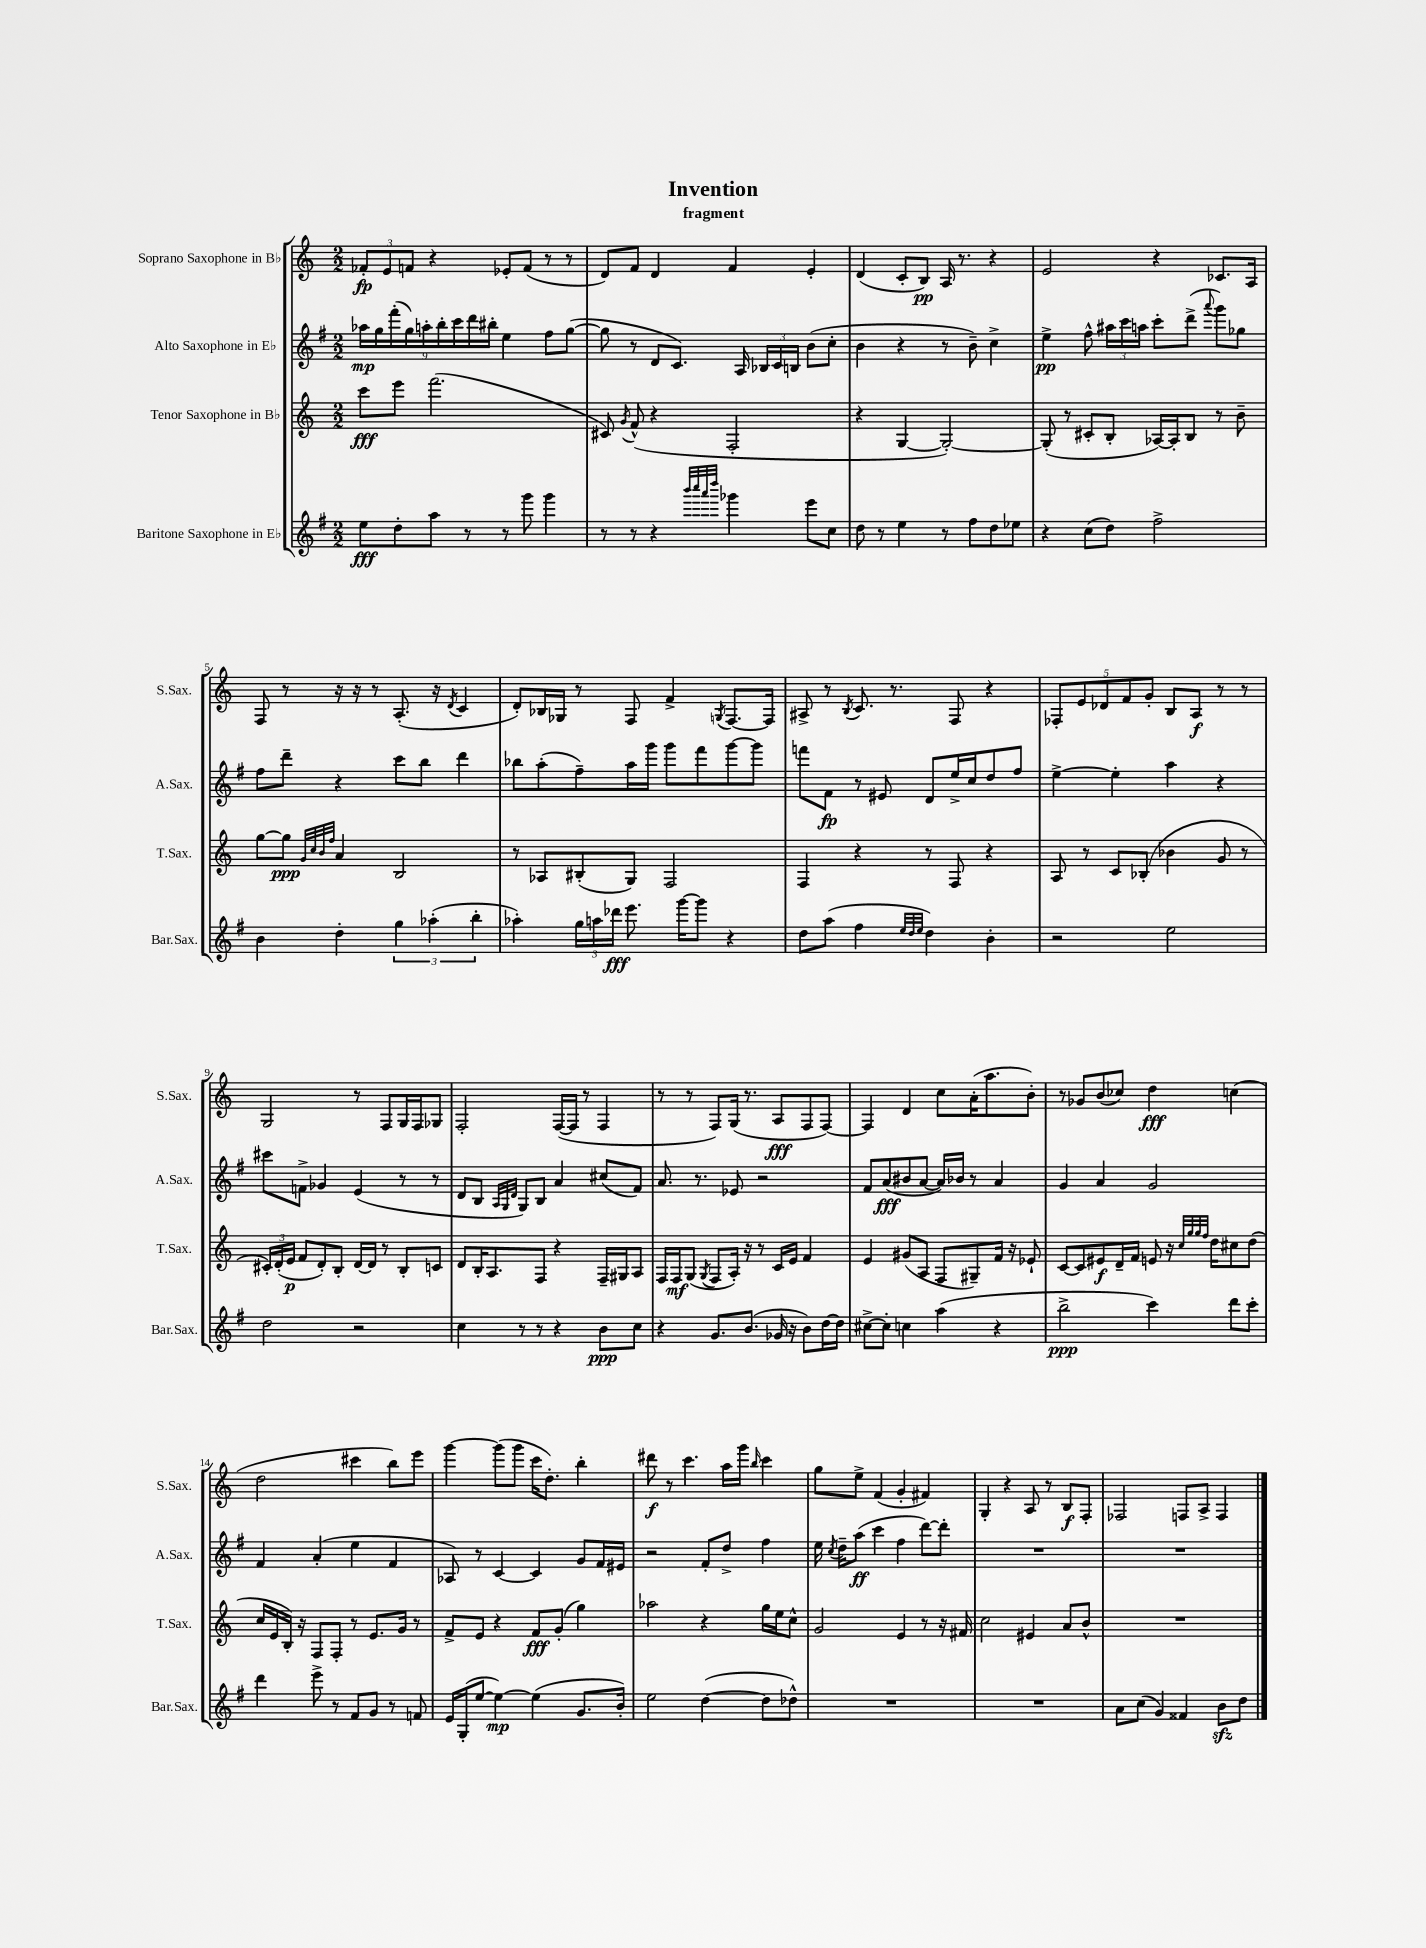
\header { title = "Invention" subtitle = "fragment" }
<<
\new StaffGroup <<
\new Staff = "s0" \with { instrumentName = "Soprano Saxophone in Bb" shortInstrumentName = "S.Sax." } {
    \clef treble \key c \major \numericTimeSignature \time 2/2
    \autoBeamOff \tuplet 3/2 { fes'8[-.\fp e'8 f'8] } r4 ees'8[-. f'8]( r8 r8 |
    d'8[) f'8] d'4 f'4 e'4-. |
    d'4( c'8[-. b8]\pp) a16 r8. r4 |
    e'2 r4 ces'8.[ a16] |
    f8 r8 r16 r16 r8 a8.-.( r16 \acciaccatura { d'8 } c'4 |
    d'8[-.) bes16 ges16] r8 f8 f'4-> \acciaccatura { g8 } f8.[~ f16] |
    ais8-> r8 \acciaccatura { b8 } c'8. r8. f8 r4 |
    \tuplet 5/4 { fes8[-. e'8 des'8 f'8 g'8]-. } b8[ a8]\f r8 r8 |
    g2 r8 f8[ g16 f16 ges8] |
    f2-. f16[~( f16] r8 f4 |
    r8 r8 f8[) g16]( r8. a8[\fff f8 f8]~) |
    f4 d'4 c''8[ a'16-.( a''8. b'8]-.) |
    r8 ges'8[ b'8( ces''8]) d''4\fff c''4( |
    d''2 cis'''4 b''8[) e'''8] |
    g'''4~ g'''8[( g'''8] c'''16[ d''8.]-.) b''4-. |
    dis'''8\f r8 c'''4. a''16[ g'''16] \grace { b''16 } c'''4 |
    g''8[ e''8]-> f'4( g'4-. fis'4) |
    g4-. r4 a8 r8 b8[\f f8]-. |
    fes2 f8[ a8]-> f4 \bar "|." |
}
\new Staff = "s1" \with { instrumentName = "Alto Saxophone in Eb" shortInstrumentName = "A.Sax." } {
    \clef treble \key g \major \numericTimeSignature \time 2/2
    \autoBeamOff \tuplet 9/8 { aes''16[\mp g''16 fis'''16-.( g''16) a''16-. b''16-. c'''16 d'''16 bis''16]-. } e''4 fis''8[ g''8]~( |
    g''8 r8 d'8[ c'8.]) a16 \tuplet 3/2 { bes16[ c'16 b16] } b'8[( c''8]-. |
    b'4 r4 r8 b'8--) c''4-> |
    e''4->\pp fis''8-^ \tuplet 3/2 { ais''16[ c'''16 a''16] } c'''8[-. d'''8]->( \appoggiatura { a'''8 } g'''8[) ges''8] |
    fis''8[ d'''8]-- r4 c'''8[ b''8] d'''4 |
    bes''8[ a''8-.( fis''8--) a''16 g'''16] g'''8[ fis'''8 g'''8~ g'''8] |
    f'''8[ fis'8]\fp r8 eis'8 d'8[ e''16-> c''16 d''8 fis''8] |
    e''4~-> e''4-. a''4 r4 |
    cis'''8[ f'8]-> ges'4 e'4( r8 r8 |
    d'8[ b8] \grace { a32[ g32 d'32] } g8[) b8] a'4 cis''8[( fis'8]) |
    a'8. r8. ees'8 r2 |
    fis'8[ a'8\fff( bis'8 a'8]~ a'16[) bes'16] r8 a'4 |
    g'4 a'4 g'2 |
    fis'4 a'4-.( e''4 fis'4 |
    aes8) r8 c'4~ c'4 g'8[ fis'16 eis'16] |
    r2 fis'8[-. d''8]-> fis''4 |
    e''16 \acciaccatura { c''8 } d''16[-- a''8]\ff( c'''4 fis''4 d'''8[~) d'''8]-. |
    R1 |
    R1 \bar "|." |
}
\new Staff = "s2" \with { instrumentName = "Tenor Saxophone in Bb" shortInstrumentName = "T.Sax." } {
    \clef treble \key c \major \numericTimeSignature \time 2/2
    \autoBeamOff c'''8[\fff e'''8] f'''2.( |
    cis'8) \acciaccatura { g'8 } f'8-^( r4 f2-. |
    r4 g4~ g2~-.) |
    g8-.( r8 cis'8[-. b8]-. aes16[~) aes16-. b8] r8 b'8-- |
    g''8[~ g''8]\ppp \grace { g'32[ c''32 b'32 f''32] } a'4 b2 |
    r8 aes8[ bis8-.( g8]) f2 |
    f4 r4 r8 f8 r4 |
    a8 r8 c'8[ bes8]-.( bes'4 g'8 r8 |
    \tuplet 3/2 { cis'16[-.) d'16-.( e'16]\p } f'8[ d'8-.) b8]-. d'16[~ d'16] r8 b8[-. c'8] |
    d'8[ b16-. a8. f8] r4 f16[-- gis16 a8] |
    f16[ f16\mf g8]( \acciaccatura { g8 } f8[ a16]-.) r16 r8 c'16[ e'16] f'4 |
    e'4 gis'8[( a8] f8[ gis8--) f'16] r16 ees'8-! |
    c'8[~ c'8 eis'8\f d'16-- f'16] e'8 r16 \grace { c''32[ g''32 g''32 f''32] } d''16[ cis''8 d''8]( |
    c''16[ e'16 b16]-.) r16 f8[ f8]-. r8 e'8.[ g'16] r8 |
    f'8[-> e'8] r4 f'8[\fff g'8]-.( g''4) |
    aes''2 r4 g''16[ e''16 c''8]-^ |
    g'2 e'4 r8 r16 fis'16 |
    c''2 eis'4 a'8[ b'8]-^ |
    R1 \bar "|." |
}
\new Staff = "s3" \with { instrumentName = "Baritone Saxophone in Eb" shortInstrumentName = "Bar.Sax." } {
    \clef treble \key g \major \numericTimeSignature \time 2/2
    \autoBeamOff e''8[\fff d''8-. a''8] r8 r8 g'''8 g'''4 |
    r8 r8 r4 \grace { b'''32[ c''''32 a'''32 d''''32] } ges'''4 e'''8[ c''8] |
    d''8 r8 e''4 r8 fis''8[ d''8 ees''8] |
    r4 c''8[( d''8]) fis''2-> |
    b'4 d''4-. \tuplet 3/2 { g''4 aes''4-.( b''4-. } |
    aes''4-.) \tuplet 3/2 { g''16[ a''16 des'''16]\fff } e'''8. g'''16[~ g'''8] r4 |
    d''8[ a''8]( fis''4 \grace { e''32[ d''32 e''32] } d''4) b'4-. |
    r2 e''2 |
    d''2 r2 |
    c''4 r8 r8 r4 b'8[\ppp c''8] |
    r4 g'8.[ b'8.]( ges'16 r16 b'8[) d''16~ d''16] |
    cis''8[~-> cis''8]-. c''4 a''4( r4 |
    b''2->\ppp c'''4) d'''8[ c'''8]-. |
    d'''4 e'''8-> r8 fis'8[ g'8] r8 f'8 |
    e'16[ g16-.( e''8]~ e''4~\mp) e''4( g'8.[ b'16]-.) |
    e''2 d''4~( d''8[ des''8]-^) |
    R1 |
    R1 |
    a'8[ c''8]( g'4) fisis'4 b'8[\sfz d''8] \bar "|." |
}
>>
>>
